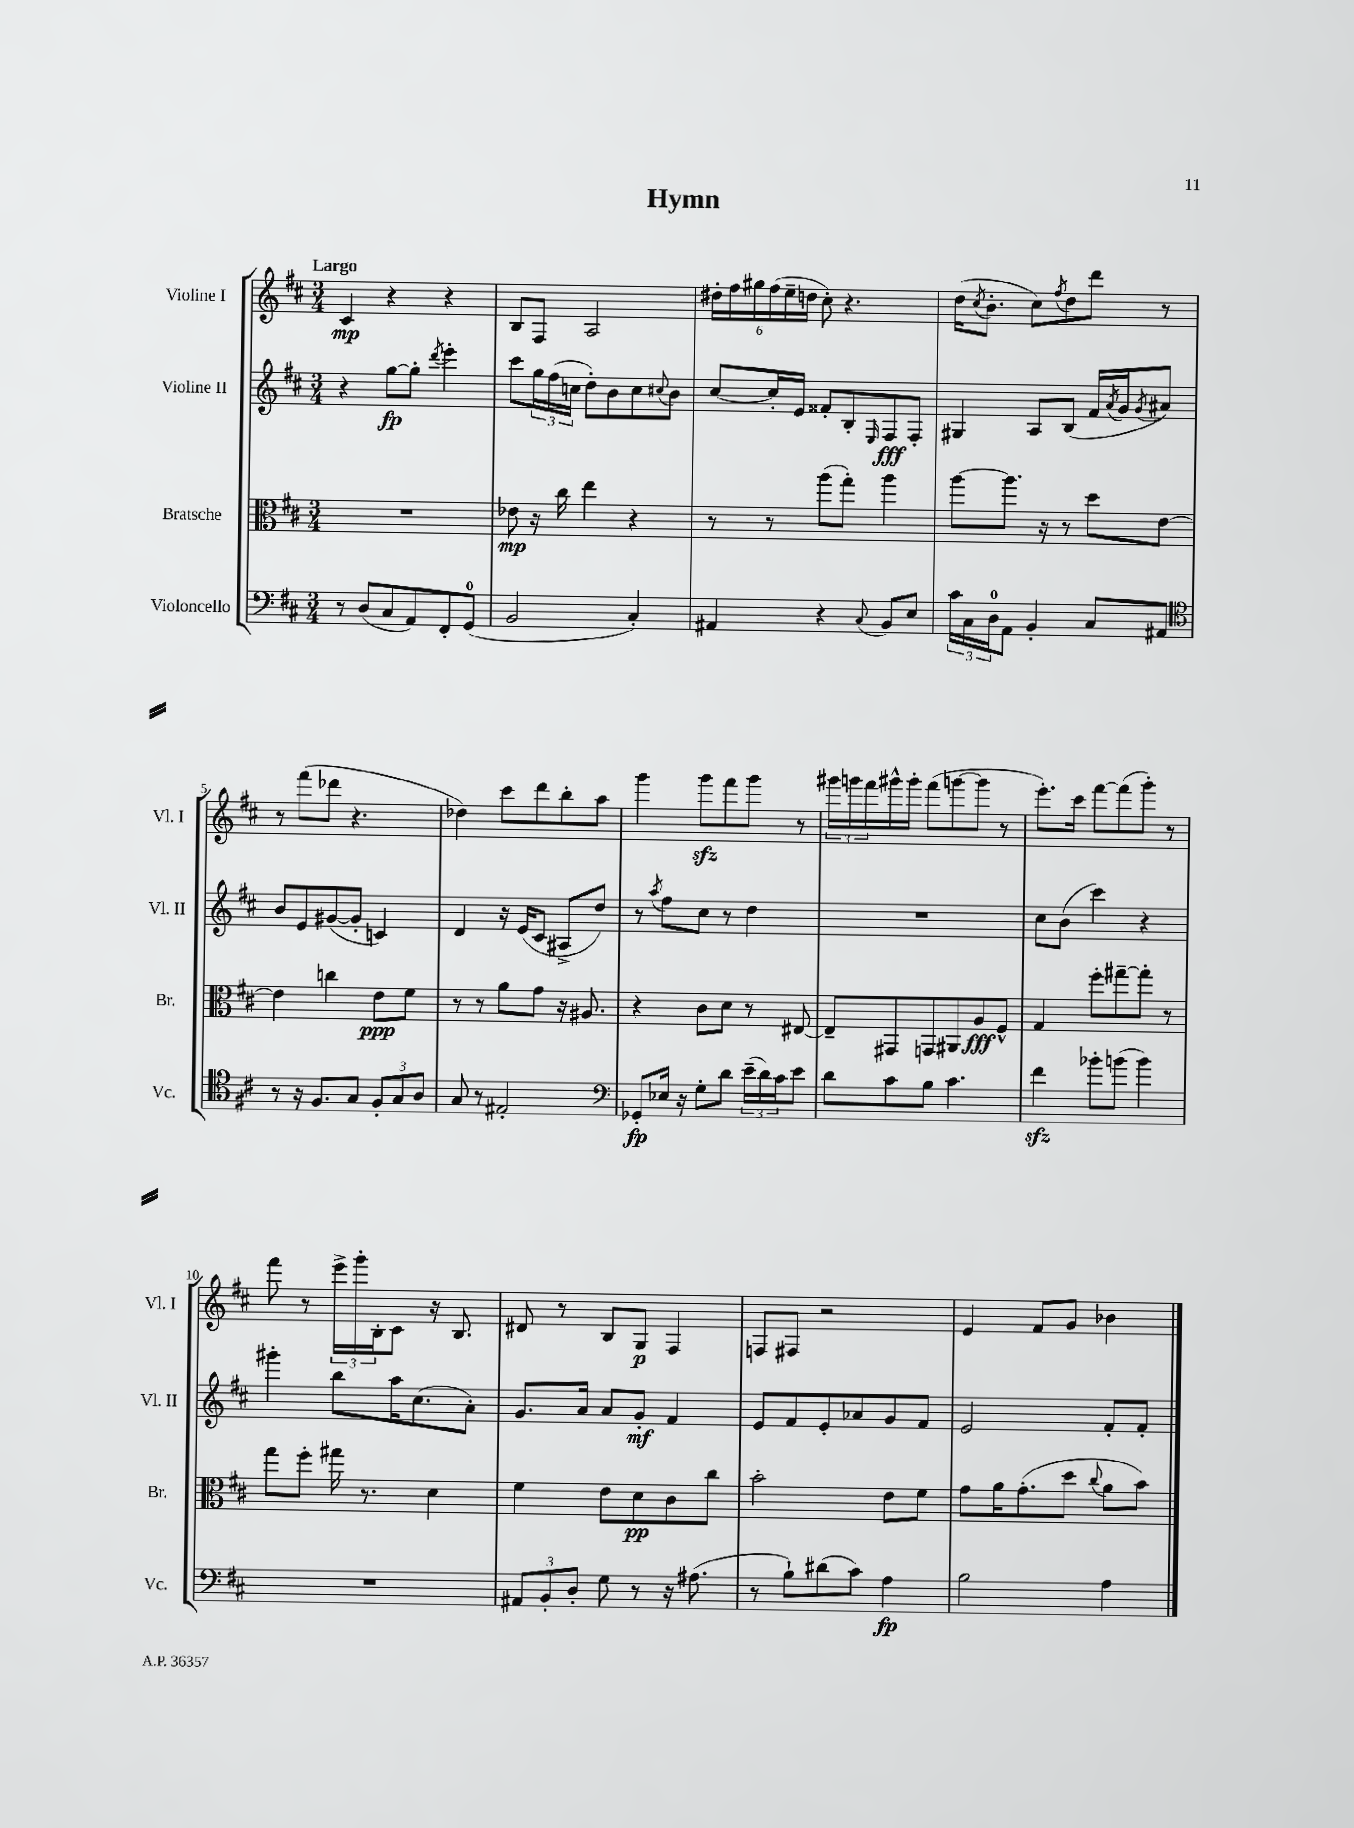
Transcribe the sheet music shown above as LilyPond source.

\header { title = "Hymn" }
<<
\new StaffGroup <<
\new Staff = "s0" \with { instrumentName = "Violine I" shortInstrumentName = "Vl. I" } {
    \clef treble \key d \major \numericTimeSignature \time 3/4 \tempo "Largo"
    cis'4\mp r4 r4 |
    b8 fis8 a2 |
    \tuplet 6/4 { dis''16-. fis''16 gis''16 fis''16( e''16-- d''16 } cis''8-.) r4. |
    d''16( \acciaccatura { cis''8 } b'8.-. cis''8) \acciaccatura { fis''8 } d''8 d'''8 r8 |
    r8 fis'''8( des'''8 r4. |
    des''4) cis'''8 d'''8 b''8-. a''8 |
    g'''4 g'''8\sfz fis'''8 g'''8 r8 |
    \tuplet 3/2 { gis'''16 g'''16 fis'''16 } gis'''16-^ gis'''16-. fis'''8( g'''8~ g'''8 r8 |
    e'''8.-.) cis'''16 fis'''8~ fis'''8( g'''8-.) r8 |
    fis'''8 r8 \tuplet 3/2 { e'''16-> g'''16-. b16-. } cis'8 r16 b8. |
    dis'8 r8 b8 g8\p fis4 |
    f8 fis8 r2 |
    e'4 fis'8 g'8 bes'4 \bar "|." |
}
\new Staff = "s1" \with { instrumentName = "Violine II" shortInstrumentName = "Vl. II" } {
    \clef treble \key d \major \numericTimeSignature \time 3/4
    r4 g''8~\fp g''8-. \acciaccatura { d'''8 } e'''4-. |
    cis'''8 \tuplet 3/2 { g''16 fis''16( c''16 } d''8-.) b'8 c''8 \appoggiatura { cis''8 } b'8 |
    cis''8~ cis''16-. e'16 fisis'8-. b8-. \grace { e16 } fis8\fff fis8-. |
    gis4 a8 b8( fis'16 \acciaccatura { a'8 } g'16 \acciaccatura { g'8 } ais'8) |
    b'8 e'8 gis'8~( gis'8-. c'4) |
    d'4 r16 e'16( cis'8 ais8-> d''8) |
    r8 \acciaccatura { a''8 } fis''8 cis''8 r8 d''4 |
    R2. |
    cis''8 b'8( cis'''4) r4 |
    gis'''4-. b''8 a''16 cis''8.( a'8-.) |
    g'8. a'16 a'8 g'8-.\mf fis'4 |
    e'8 fis'8 e'8-. aes'8 g'8 fis'8 |
    e'2 fis'8-. fis'8-. \bar "|." |
}
\new Staff = "s2" \with { instrumentName = "Bratsche" shortInstrumentName = "Br." } {
    \clef alto \key d \major \numericTimeSignature \time 3/4
    R2. |
    ees'8\mp r16 cis''16 e''4 r4 |
    r8 r8 a''8( g''8-.) a''4 |
    a''8~ a''8. r16 r8 d''8 e'8~ |
    e'4 c''4 e'8\ppp fis'8 |
    r8 r8 a'8 g'8 r16 ais8. |
    r4 cis'8 d'8 r8 eis8~ |
    eis8-- gis,8 g,8 ais,8 a8\fff fis8-^ |
    g4 fis''8-. gis''8~-- gis''8-. r8 |
    g''8 fis''8-. gis''16 r8. d'4 |
    fis'4 e'8 d'8\pp cis'8 cis''8 |
    b'2-. e'8 fis'8 |
    g'8 a'16 g'8.-.( d''8 \appoggiatura { cis''8 } a'8 b'8) \bar "|." |
}
\new Staff = "s3" \with { instrumentName = "Violoncello" shortInstrumentName = "Vc." } {
    \clef bass \key d \major \numericTimeSignature \time 3/4
    r8 d8( cis8 a,8) fis,8-. g,8-0( |
    b,2 cis4-.) |
    ais,4 r4 \appoggiatura { cis8 } b,8 e8 |
    \tuplet 3/2 { cis'16 cis16 d16-0 } a,8 b,4-. cis8 ais,8 |
    \clef tenor r8 r16 fis8. g8 \tuplet 3/2 { fis8-. g8 a8 } |
    g8 r8 eis2-. |
    \clef bass ges,8-.\fp ees16 r16 g8-. d'8 \tuplet 3/2 { e'16--( d'16) cis'16 } e'8 |
    d'8 cis'8 b8 cis'4. |
    fis'4\sfz bes'8-. b'8( b'4) |
    R2. |
    \tuplet 3/2 { ais,8 b,8-. d8-. } g8 r8 r16 ais8.( |
    r8 b8-!) dis'8( cis'8) a4\fp |
    b2 a4 \bar "|." |
}
>>
>>
